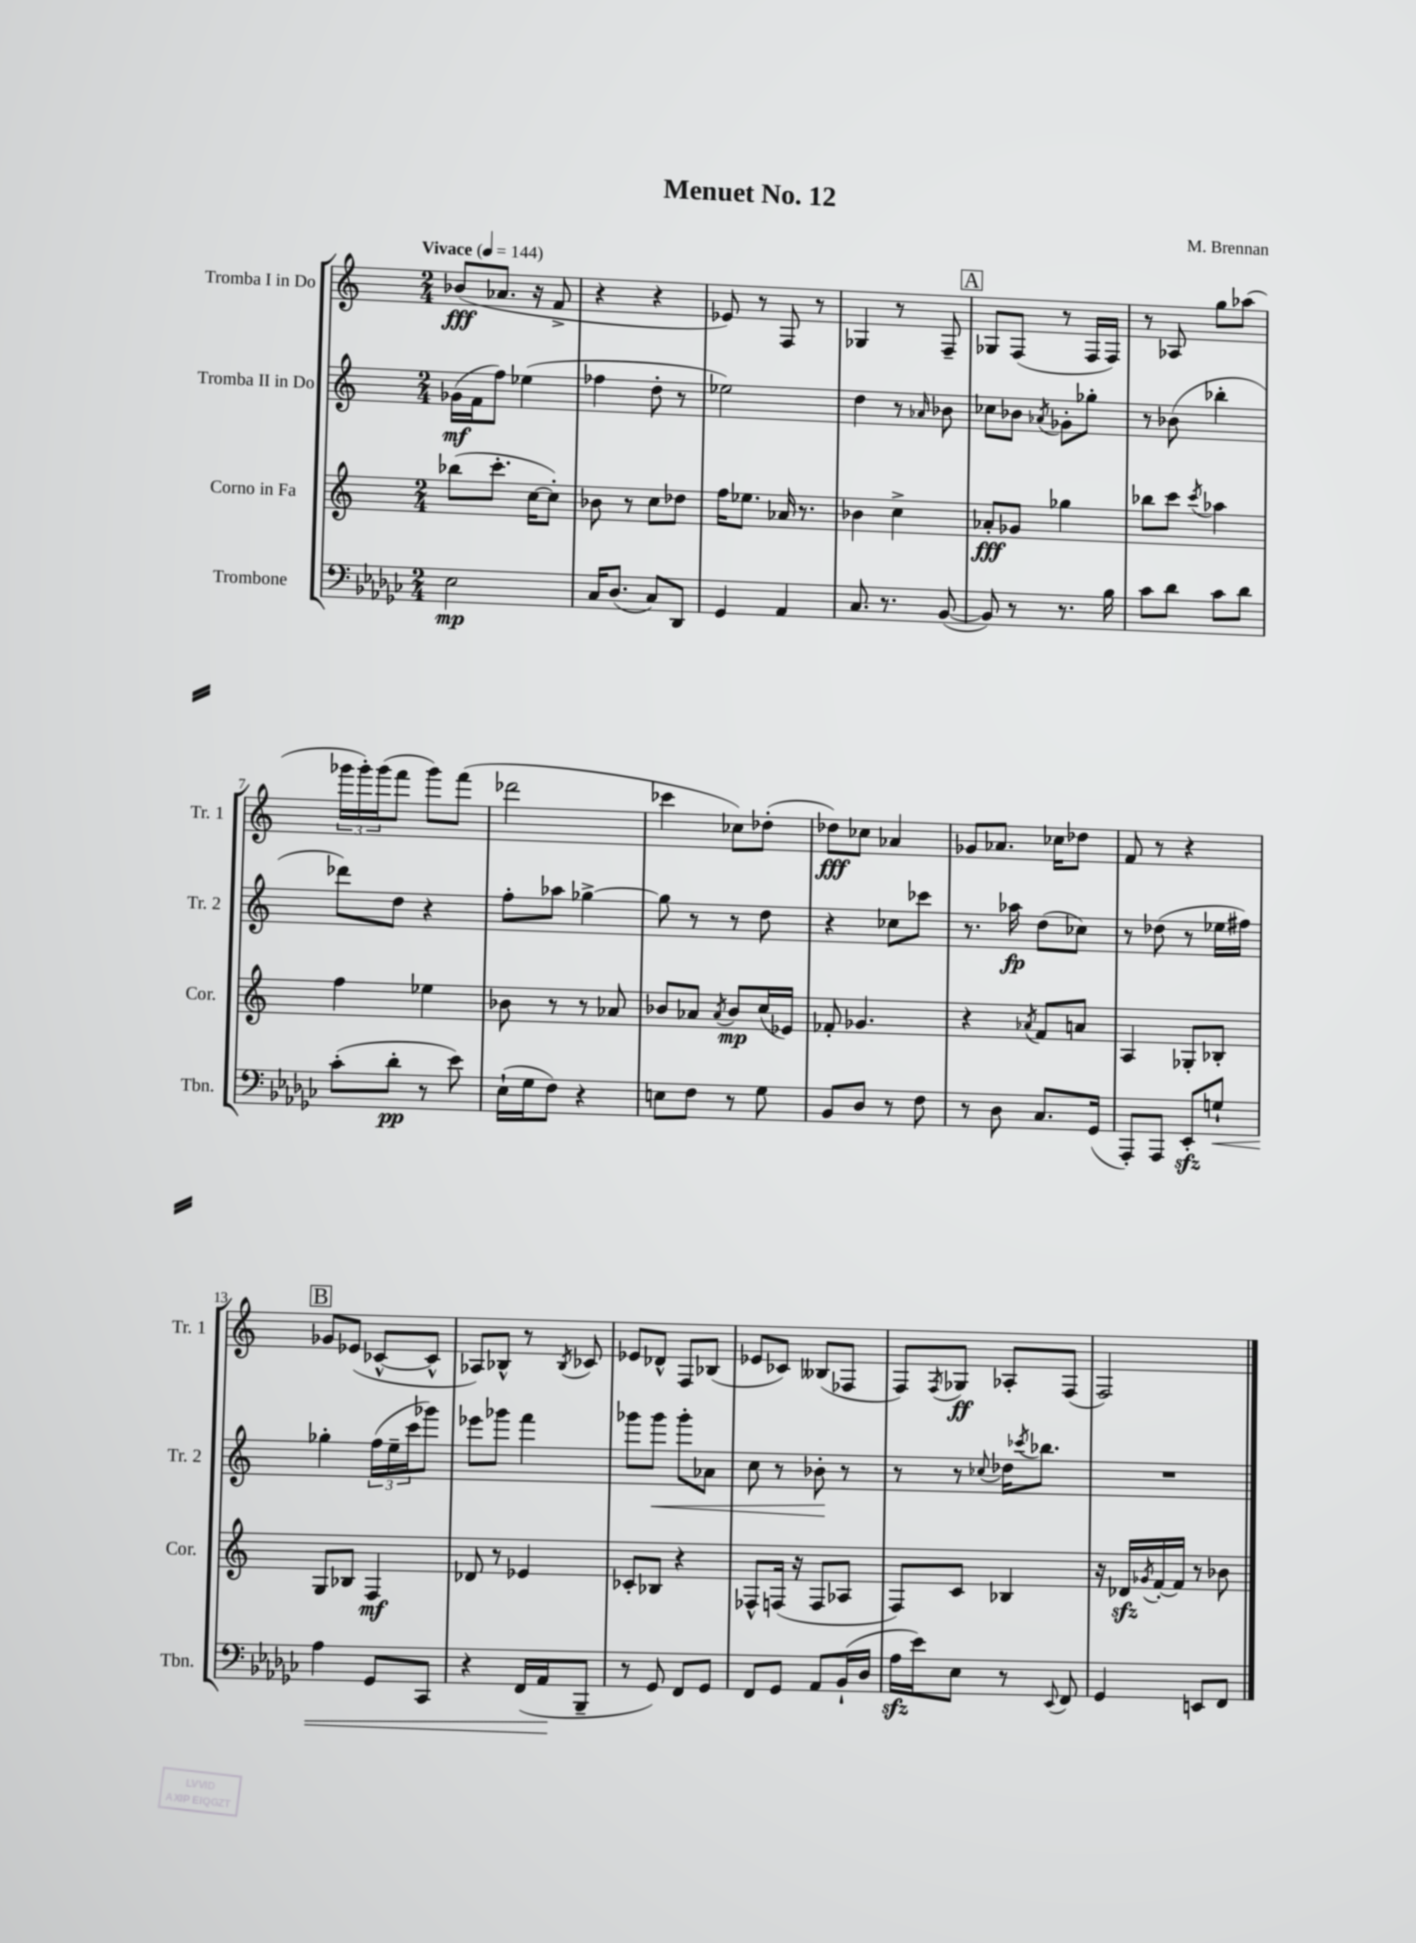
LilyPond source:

\header { title = "Menuet No. 12" composer = "M. Brennan" }
<<
\new StaffGroup <<
\new Staff = "s0" \with { instrumentName = "Tromba I in Do" shortInstrumentName = "Tr. 1" } {
    \clef treble \key c \major \numericTimeSignature \time 2/4 \tempo "Vivace" 4 = 144
    bes'8\fff( aes'8. r16 f'8-> |
    r4 r4 |
    ees'8) r8 f8 r8 |
    ges4 r8 f8-- |
    \mark \markup { \box "A" } ges8 f8( r8 f16 f16) |
    r8 aes8 g''8 aes''8( |
    \tuplet 3/2 { ges'''16 ges'''16-.) ges'''16( } f'''8 ges'''8) f'''8( |
    des'''2 |
    ces'''4 ces''8) des''8-.( |
    des''8\fff) ces''8 aes'4 |
    ges'8 aes'8. ces''16 des''8 |
    f'8 r8 r4 |
    \mark \markup { \box "B" } ges'8 ees'8( ces'8~-^ ces'8-^ |
    aes8) bes8-^ r8 \acciaccatura { bes8 } ces'8 |
    ees'8 des'8-^ f8 bes8( |
    ees'8 ces'8) beses8( fes8 |
    f8) \acciaccatura { f8 } ges8\ff aes8-. f8( |
    f2) \bar "|." |
}
\new Staff = "s1" \with { instrumentName = "Tromba II in Do" shortInstrumentName = "Tr. 2" } {
    \clef treble \key c \major \numericTimeSignature \time 2/4
    ges'16\mf( f'16 f''8) ees''4( |
    fes''4 d''8-. r8 |
    ees''2) |
    d''4 r8 \grace { aes'16 } bes'8 |
    \mark \markup { \box "A" } ces''8 bes'8 \acciaccatura { aes'8 } ges'8-. ges''8-. |
    r8 bes'8( bes''4-. |
    des'''8) d''8 r4 |
    f''8-. aes''8 ges''4~-> |
    ges''8 r8 r8 d''8 |
    r4 ces''8 ces'''8 |
    r8. aes''16\fp d''8( ces''8) |
    r8 des''8( r8 ees''16 fis''16) |
    \mark \markup { \box "B" } ges''4-. \tuplet 3/2 { f''16( e''16-- c'''16 } ges'''8) |
    ees'''8 ges'''8 f'''4 |
    ges'''8 ges'''8\< ges'''8-. aes'8 |
    c''8 r8 bes'8-.\! r8 |
    r8 r8 \appoggiatura { ces''8 } des''16 \acciaccatura { ces'''8 } bes''8. |
    R2 \bar "|." |
}
\new Staff = "s2" \with { instrumentName = "Corno in Fa" shortInstrumentName = "Cor." } {
    \clef treble \key c \major \numericTimeSignature \time 2/4
    bes''8( c'''8.-. c''16~ c''8-.) |
    bes'8 r8 c''8 des''8 |
    f''16 ees''8. aes'16 r8. |
    bes'4 c''4-> |
    \mark \markup { \box "A" } aes'8-.\fff ges'8 ges''4 |
    bes''8 c'''8 \acciaccatura { c'''8 } aes''4 |
    f''4 ees''4 |
    bes'8 r8 r8 aes'8 |
    bes'8 aes'8 \acciaccatura { aes'8 } bes'8\mp c''16( ees'16) |
    fes'8-. ges'4. |
    r4 \acciaccatura { aes'8 } f'8 a'8 |
    a4 ges8-. bes8-. |
    \mark \markup { \box "B" } g8 bes8 f4\mf |
    des'8 r8 ees'4 |
    ces'8-. bes8 r4 |
    fes8-^ f16( r16 f8 aes8 |
    f8) c'8 bes4 |
    r16 des'16\sfz \acciaccatura { ges'8 } f'16~-. f'16 r8 bes'8 \bar "|." |
}
\new Staff = "s3" \with { instrumentName = "Trombone" shortInstrumentName = "Tbn." } {
    \clef bass \key ges \major \numericTimeSignature \time 2/4
    ees2\mp |
    ces16 des8.( ces8) des,8 |
    ges,4 aes,4 |
    ces8. r8. bes,8~( |
    \mark \markup { \box "A" } bes,8) r8 r8. bes16 |
    ces'8 des'8 ces'8 des'8 |
    ces'8-.( des'8-.\pp r8 ees'8) |
    ees16-!( ges16 f8) r4 |
    e8 f8 r8 ges8 |
    bes,8 des8 r8 f8 |
    r8 des8 ces8. ges,16( |
    aes,,8-.) aes,,8 ees,8-.\sfz g8-!\< |
    \mark \markup { \box "B" } aes4 ges,8 ces,8 |
    r4 f,16( aes,16\! bes,,8-- |
    r8 ges,8) f,8 ges,8 |
    f,8 ges,8 aes,8 bes,16-!( des16 |
    aes16\sfz ees'16) ees8 r8 \appoggiatura { ees,8 } f,8 |
    ges,4 e,8 f,8 \bar "|." |
}
>>
>>
